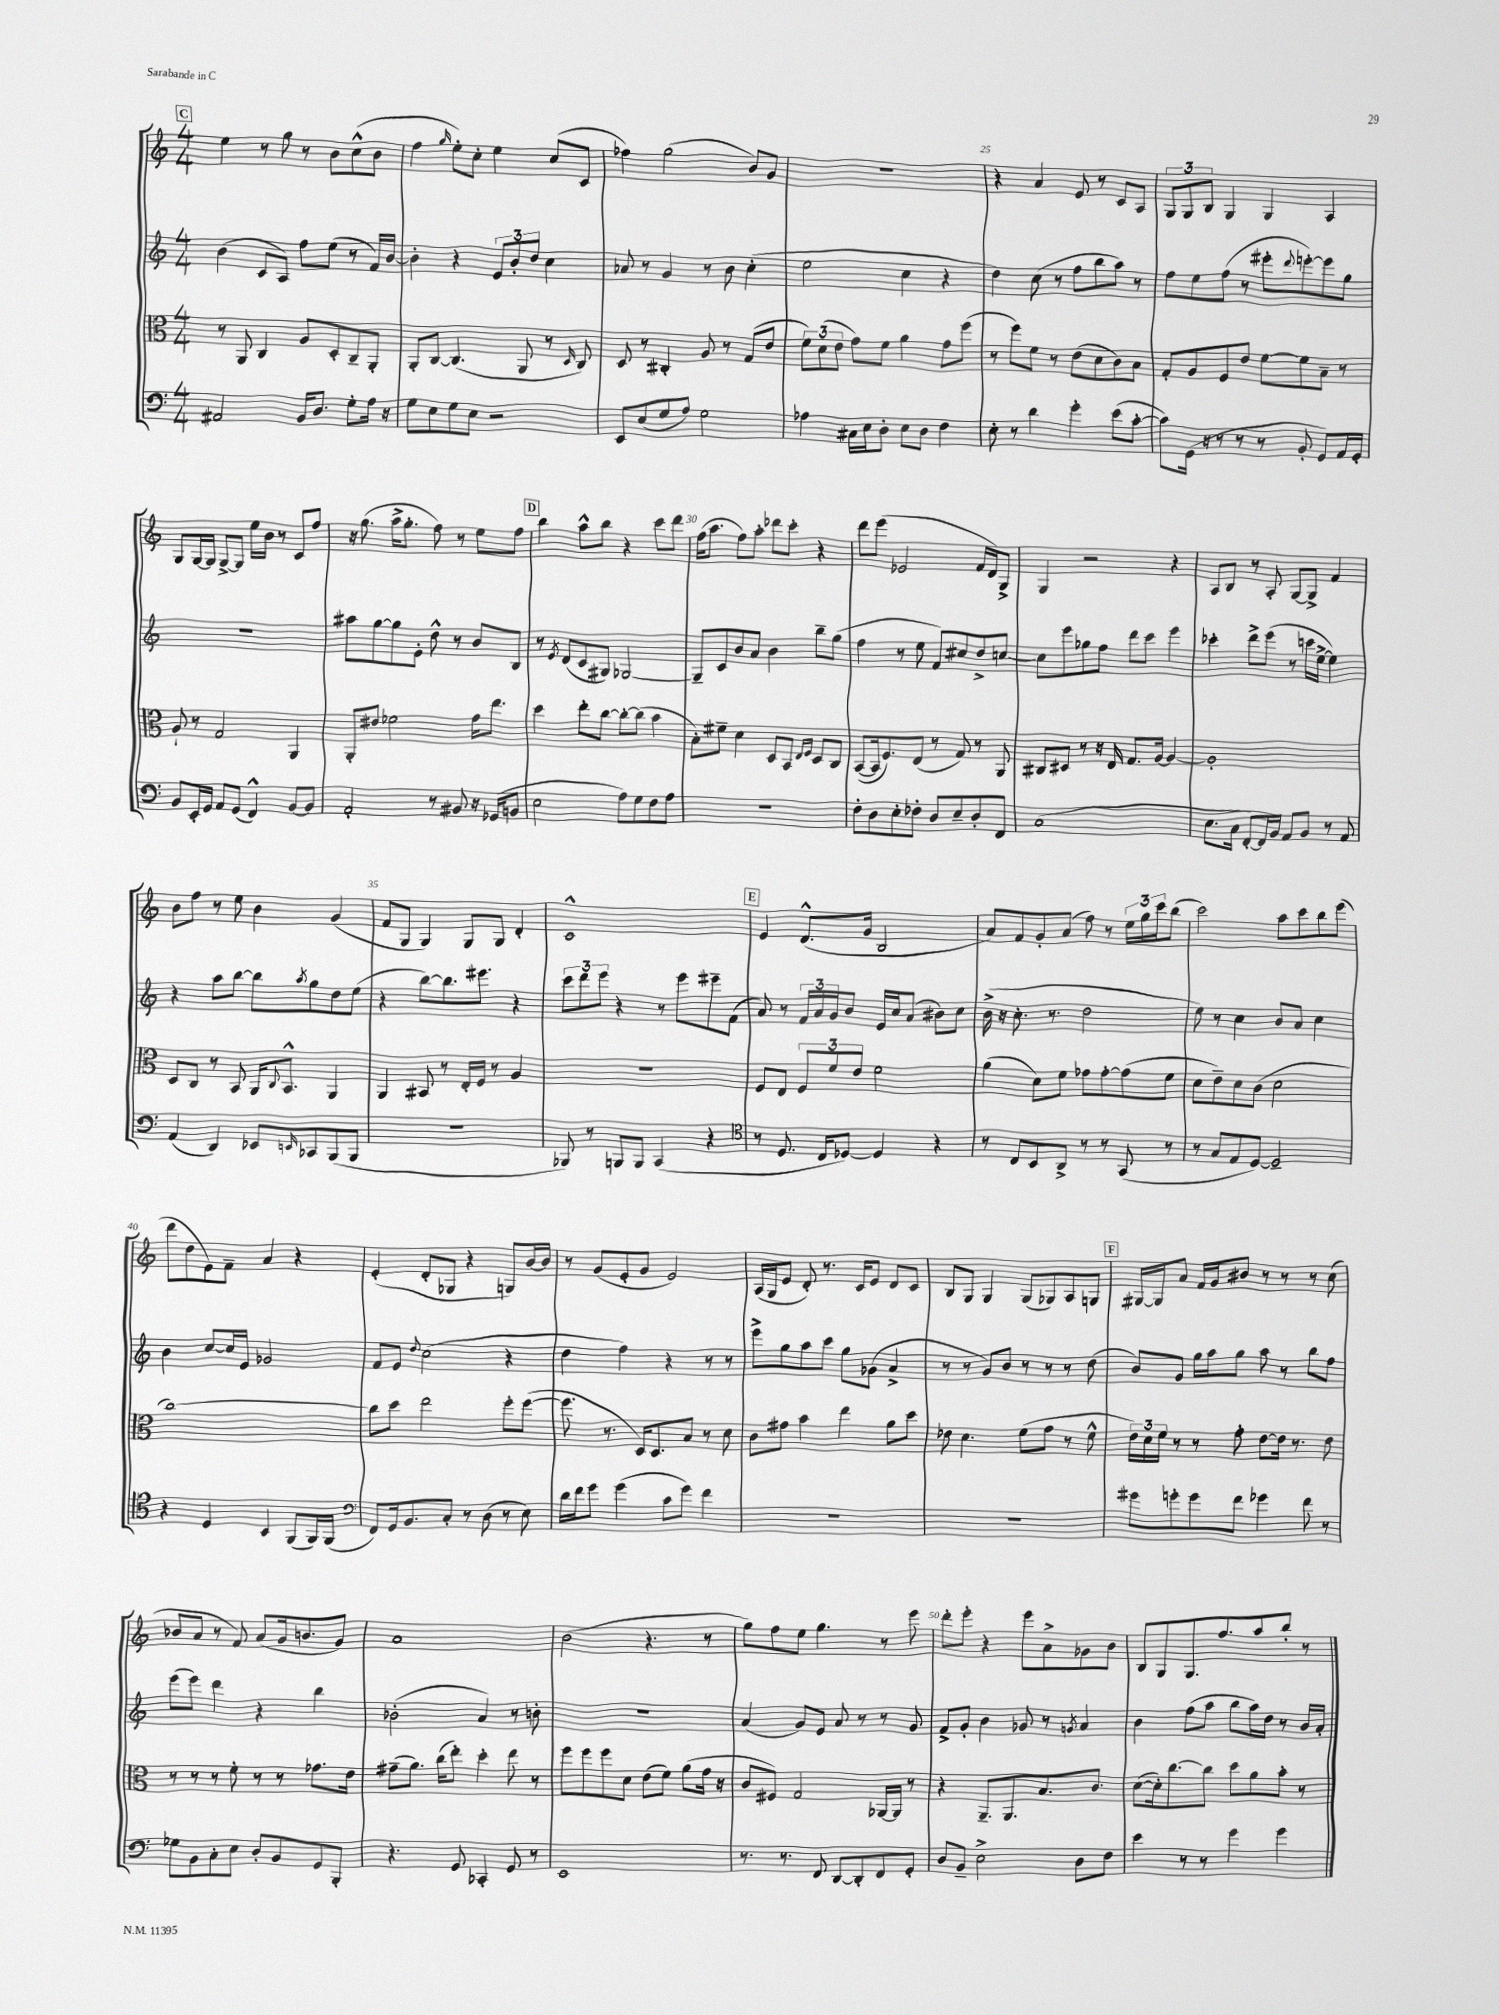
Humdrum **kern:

**kern	**kern	**kern	**kern
*staff4	*staff3	*staff2	*staff1
*clefF4	*clefC3	*clefG2	*clefG2
*k[]	*k[]	*k[]	*k[]
*M4/4	*M4/4	*M4/4	*M4/4
2AA#	8r	(4b	4ee
.	8AA	.	.
.	4C	8c	8r
.	.	8A)	8gg
16BB	8A	8ff	8r
8.D	.	.	.
.	8D'	(8ee	8b
8G'	8C~	8r	(8cc^^
16A	8AA'	16f)	8b
16r	.	[16b	.
=	=	=	=
8G	8AA'	4b']	4ff
8E	[8C	.	.
.	.	.	16qqgg
8G	(4.C]	4r	8ee')
8E	.	.	8cc'
2r	.	12e	4ee
.	.	12b'	.
.	8AA	.	.
.	.	12dd	.
.	8r	4cc	(8cc
.	16qqD	.	.
.	8C)	.	8c
=	=	=	=
8EE	8D	8a-	4ff-)
(8E	8r	8r	.
8G	4C#'	4g	(2gg
8A)	.	.	.
2G	8A	8r	.
.	8r	8b	.
.	(8G	(4cc'	8b)
.	8e	.	8g
=	=	=	=
4A-	12f)	2ee	1r
.	(12d	.	.
.	12e	.	.
16C#	8g)	.	.
16E	.	.	.
8D'	8f	.	.
8E	4a	4cc	.
8D	.	.	.
4F	8g	4r	.
.	(8ff	.	.
=	=	=	=
8E'	8r	4dd)	4r
8r	8ff)	.	.
4d	8f	(8cc	4a
.	8r	8r	.
4g'	(8e	8ff	8e
.	8d	8bb	8r
(8e	8c)	8aa)	8c
[8c'	8B	8r	8A
=	=	=	=
8c])	8G'	8ff	12G
.	.	.	12G
(16GG	8A	8ee	.
.	.	.	12B
16r	.	.	.
8r	8F	(8ff	4G
8r	8e	8r	.
8r	[8f	8eee#'	4G
.	.	8qqddd	.
8BB'	8f]	[8eee')	.
8GG)	8B~	8eee]	4A
16AA	8r	8gg	.
16GG'	.	.	.
=	=	=	=
8BB	8A`	1r	8G
16EE'	8r	.	[16G
16GG	.	.	16G]
8AA	2G	.	[8G^
(8GG	.	.	8G]
4FF^^)	.	.	16ee
.	.	.	16b
.	.	.	8r
[8BB	4AA	.	8c
8BB]	.	.	8ff
=	=	=	=
2AA'	8AA'	8aa#	16r
.	.	.	(8.gg
.	8e#	[8gg	.
.	2f-	8gg]	16aa^
.	.	.	8.gg'
.	.	8e'	.
8r	.	8dd^^	8ff)
8BB#	.	8r	8r
16r	16g	8b	8ee
(16GG-	8.ee	.	.
8BB	.	8B	8ff
=	=	=	=
2E	4dd	8r	4bb
.	.	8qe	.
.	.	(8d	.
.	8ee'	8c	8aa^^
.	[8cc	8G#)	8bb
8A)	8cc'_	[2G-	4r
8G	(8cc]	.	.
8F	4b	.	8ccc
8A	.	.	8ddd
=	=	=	=
1r	8B')	8G-~]	(16ff
.	.	.	8.aa
.	8f#~	8c	.
.	4d	8b	8ff)
.	.	8a	8aa'
.	8D	4b	8ddd-
.	8BB	.	8ccc'
.	16qqE	.	.
.	16qqF	.	.
.	8D	8bb~	4r
.	8C	(8gg	.
=	=	=	=
8F'	([8BB	4ff	8ddd
8D	16BB]	.	(8eee
.	8.F)	.	.
8E'	.	8r	2e-
8F-'	(8E	8ee	.
8D	8r	8f)	.
8E~	8G)	8cc#	.
8D'	8r	8dd^	16f
.	.	.	16d)
8FF	8AA	[8cc	8G^
=	=	=	=
(1C	8C#	8cc]	4G
.	8D#	8eee	.
.	8r	8gg-	2r
.	16r	8ff	.
.	16E	.	.
.	8.G	8ddd	.
.	.	8ccc	.
.	[16A	.	.
.	4A_	4eee	4r
=	=	=	=
8.E	1A']	4ccc-'	8A
.	.	.	8B
16C	.	.	.
[8FF')	.	8ddd^	8r
16FF]	.	(8eee	8A'
16BB	.	.	.
8AA	.	8r	[8G
8BB	.	16ccc	8G^]
.	.	[16ee^	.
8r	.	4ee])	4f
8AA	.	.	.
=	=	=	=
(4AA	8D	4r	8b
.	8C	.	8ff
4DD)	8r	8aa	8r
.	8BB	[8bb	8ee
8EE-	16AA	8bb]	4b
.	8qqC	.	.
.	8.BB^^	.	.
16qqEE	.	8qaa	.
8CC-	.	8gg	.
(8BBB	4AA	8dd	(4g
8BBB	.	(8ee	.
=	=	=	=
1r	4AA	4r	8f
.	.	.	8G
.	8BB#	[8bb)	4G)
.	8r	8.bb]	.
.	16E'	.	8G
.	16F	8.eee#	.
.	8r	.	8G
.	4A	4r	4d'
=	=	=	=
8BBB-)	1r	12ccc	1c^^
.	.	12ddd	.
8r	.	.	.
.	.	12eee	.
8BBB	.	4r	.
8BBB	.	.	.
(4CC	.	8r	.
.	.	8eee	.
4r	.	8eee#~	.
.	.	(8f	.
=	=	=	=
*clefC4	*	*	*
8r	8F	8a)	4e
8.D	8E	8r	.
.	12F	24f	(8.d^^
.	.	24a	.
16C	.	.	.
.	12f	24g	.
[8D-)	.	8b	.
.	12e	.	.
.	.	.	16g
4D-]	2f	16e	2B
.	.	16cc	.
.	.	(8a	.
4r	.	8b#)	.
.	.	8cc	.
=	=	=	=
8r	(4a	(16b^	8a)
.	.	16r	.
8C	.	8.cc'	8f
8BB	8d)	.	8g'
.	.	8.r	.
8AA^	8f	.	(8a
8r	8g-	2dd	8ff)
8r	[8g-'	.	8r
(8GG	(8g-]	.	24ee
.	.	.	24gg
.	.	.	24ccc
8r	8f	.	(8bb
=	=	=	=
8r	8d	8ee)	2ccc)
8G	8e~)	8r	.
8E	8d	4cc	.
[8D)	(8c	.	.
2D~]	2d	8b	8aa
.	.	8a	8ccc
.	.	4cc	8bb
.	.	.	(8eee
=	=	=	=
4r	[1cc)	4b	8ddd
.	.	.	8dd
4D	.	[8cc	8e)
.	.	16cc]	8f~
.	.	16e	.
4BB	.	2g-	4a
(8FF	.	.	4r
16FF)	.	.	.
(16FF	.	.	.
=	=	=	=
*clefF4	*	*	*
8FF)	8cc]	8f	(4e'
16GG	8dd	8e	.
8.BB	.	.	.
.	.	8qqdd	.
.	2ee	(2cc	8d'
8C'	.	.	8G-
8r	.	.	4r
(8D	.	.	.
8r	8ff'	4r	8G)
8E)	([8ff	.	[16b
.	.	.	16b]
=	=	=	=
16d	8.ff]	4dd	8r
16f	.	.	.
8g	.	.	(8g
.	8.r	.	.
(4g	.	4ff)	8e'
.	16D)	.	8g
.	8.D	.	.
8c	.	4r	2e)
8g)	8B	.	.
4f	8r	8r	.
.	8d	8r	.
=	=	=	=
1r	8c	8eee^	(16A
.	.	.	16G
.	8g#	8gg	8e
.	4b	8aa	8d')
.	.	8ccc	8.r
.	4ee	8gg	.
.	.	.	16c
.	.	(8g-	8e
.	8a	4a^	8d
.	8dd	.	8c
=	=	=	=
1r	8e-	8r	8B
.	4.d	8r	8G
.	.	8g)	4G
.	.	8b	.
.	(8f	8r	(8G
.	8g	8r	8G-)
.	8r	8r	8A
.	8f^^	(8dd	8G
=	=	=	=
8g#	24e)	8b)	[16G#
.	24d	.	.
.	.	.	16G#]
.	24f	.	.
8g'	8r	8g	8a
8g	8r	16gg	16f
.	.	16aa	16g
8f	8g'	8gg	8b#
4g-	[8e	8aa	8r
.	16e]	8r	8r
.	8.r	.	.
8f	.	8bb	8r
8r	8e	8ff	(8cc
=	=	=	=
8G-	8r	(8eee	8b-
8BB	8r	8eee)	8a
8C'	8r	4ddd	8r
8E	8f'	.	8f)
8D'	8r	4r	(8a
8BB	8r	.	16g
.	.	.	8.b
8GG	8.g-	4bb	.
8BBB'	.	.	8g)
.	16e	.	.
=	=	=	=
4.r	(8g#~	(2b-'	1a
.	8.a)	.	.
.	(16cc	.	.
8GG	8ee')	.	.
4CC-'	4dd'	4a)	.
8GG	8ee	8r	.
8r	8r	8b'	.
=	=	=	=
1EE	8ff	1r	(2b
.	8ff	.	.
.	8ff	.	.
.	8d	.	.
.	(8e	.	4.r
.	8f)	.	.
.	(8a	.	.
.	16g	.	8r
.	16r	.	.
=	=	=	=
8.r	8c	(4a	8gg)
.	8F#)	.	8ff
8.r	.	.	.
.	2G	8g)	8ee
8FF	.	8e	4.gg
[8DD	.	8a	.
8DD']	.	8r	.
8FF	[16AA-	8r	8r
.	16AA-]	.	.
8GG'	8r	8g	8eee
=	=	=	=
8D	4r	8f^	8ddd'
8BB~	.	8g'	8eee'
2E^	8.AA~	4b	4r
.	8.AA	.	.
.	.	8g-	8eee
.	8.B	8r	8a^
.	.	8qg	.
8D	.	4a	8g-
.	8.c	.	.
8F	.	.	8b
=	=	=	=
4e	([8d	4b	8B
.	16d'])	.	8G
.	[8.cc	.	.
8r	.	(8ff	8.G
8r	8cc]	8aa	.
.	.	.	8.ff
4g	8dd	8bb	.
.	8a	16aa)	8aa
.	.	16dd	.
4g	8b'	8r	8bb'
.	8r	16b	8r
.	.	16a'	.
==	==	==	==
*-	*-	*-	*-
